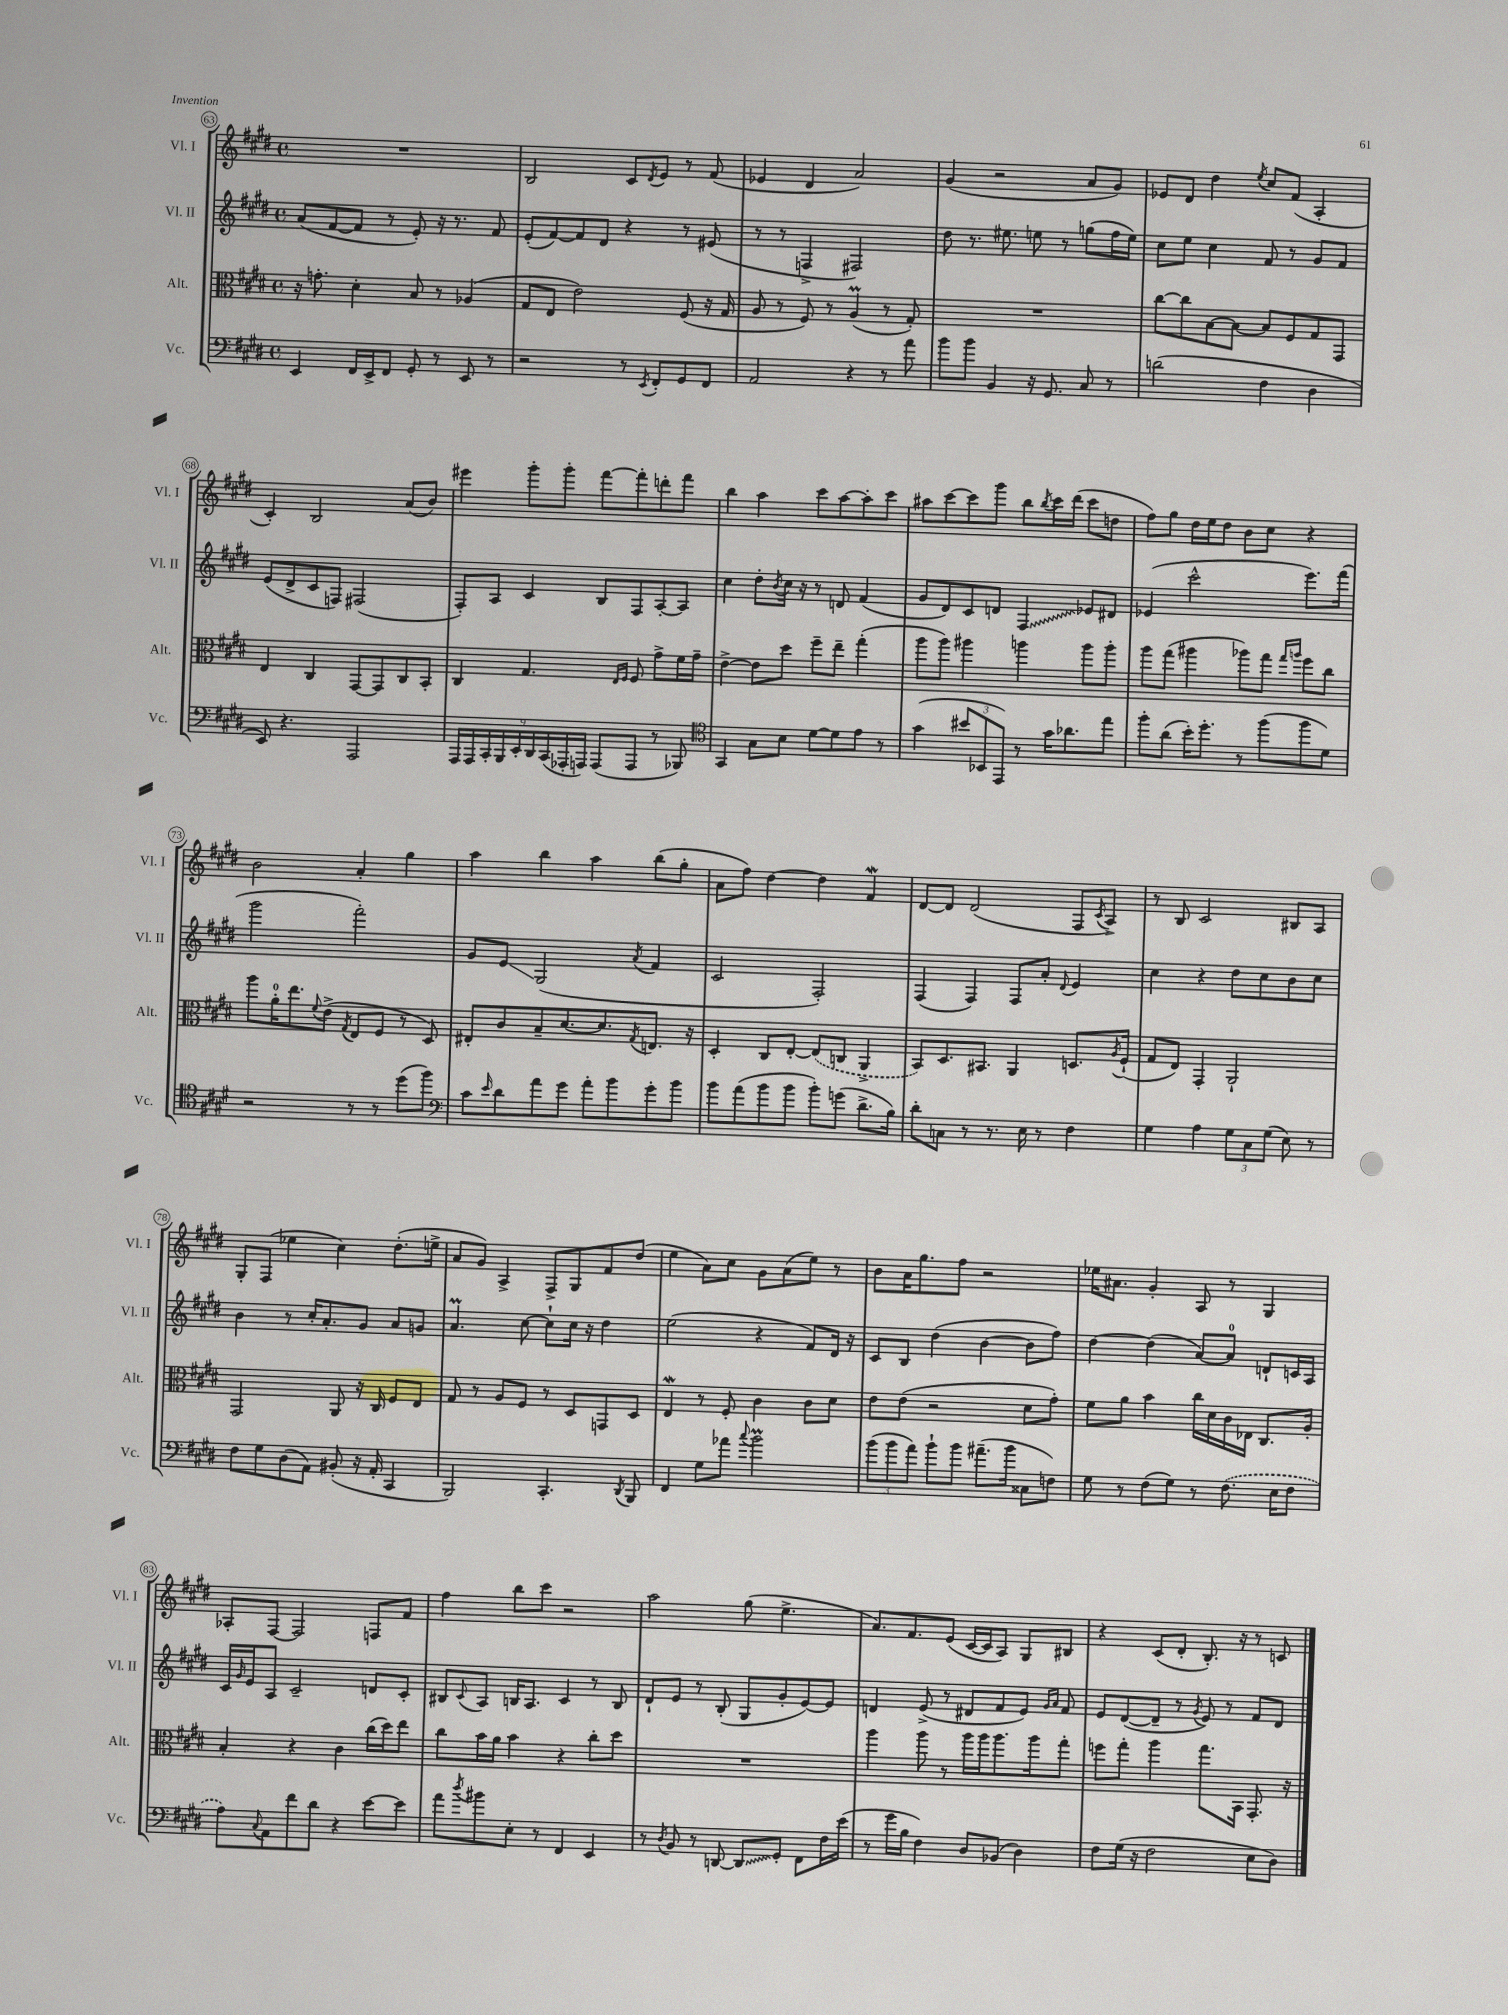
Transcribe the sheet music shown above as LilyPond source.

<<
\new StaffGroup <<
\new Staff = "s0" \with { instrumentName = "Vl. I" shortInstrumentName = "Vl. I" } {
    \clef treble \key e \major \defaultTimeSignature \time 4/4
    R1 |
    b2 cis'8 \acciaccatura { dis'8 } e'8 r8 fis'8( |
    ees'4 dis'4 a'2) |
    gis'4( r2 a'8 gis'8) |
    ees'8 dis'8 dis''4 \acciaccatura { e''8 } cis''8 fis'8( a4-. |
    cis'4-.) b2 a'8( b'8) |
    eis'''4 gis'''8-. gis'''8-. fis'''8~ fis'''8-. d'''8-. fis'''8 |
    b''4 a''4 cis'''8 a''8~ a''8-. cis'''8 |
    ais''8 cis'''8~ cis'''8 gis'''8 b''8 \acciaccatura { b''8 } cis'''16 dis'''16( cis'''8 d''8 |
    fis''8) gis''8 dis''16 e''16 dis''8 b'8 cis''8 r4 |
    b'2 a'4-. gis''4 |
    a''4 b''4 a''4 b''8( gis''8-. |
    a'8 fis''8) dis''4~ dis''4 fis'4\mordent |
    dis'8~ dis'8 dis'2( fis8 \acciaccatura { cis'8 } a8->) |
    r8 b8 cis'2 bis8 a8 |
    gis8-. fis8( ees''4 cis''4) dis''8.-.( e''16-> |
    a'8 gis'8) a4-> fis8-> gis8 fis'8 dis''8( |
    e''4 a'8) cis''8 gis'8 a'8( e''8) r8 |
    b'8 a'16 gis''8. fis''8 r2 |
    ees''16 ais'8. gis'4-. a8 r8 gis4 |
    aes8-. fis8~ fis2 f8 fis'8 |
    fis''4 b''8 cis'''8 r2 |
    a''2 gis''8( e''4.-> |
    a'8.) fis'8. e'8( cis'16~ cis'16 a8) gis8 bis8 |
    r4 cis'8( dis'8-. b8.-.) r16 r8 c'8 \bar "|." |
}
\new Staff = "s1" \with { instrumentName = "Vl. II" shortInstrumentName = "Vl. II" } {
    \clef treble \key e \major \defaultTimeSignature \time 4/4
    a'8( fis'8~ fis'8 r8 e'8-.) r16 r8. fis'8 |
    e'8-.( fis'8~) fis'8 dis'8 r4 r8 eis'8( |
    r8 r8 f4-> fis2) |
    dis''8 r8. eis''8. e''8 r8 g''8( fis''16 e''16) |
    cis''8 e''8 cis''4 fis'8 r8 gis'8 fis'8 |
    e'8( dis'8-> cis'8 f8) fis2( |
    fis8-.) a8 cis'4 b8 fis8 a8~-. a8 |
    cis''4 dis''8-. \acciaccatura { b'8 } cis''16 r16 r8 d'8 fis'4( |
    gis'8 dis'8) cis'8 d'8 \once \override Glissando.style = #'zigzag fis4\glissando ees'8 dis'8 |
    ees'4( cis'''2-^ e'''8.) fis'''16( |
    gis'''2 fis'''2-.) |
    gis'8 e'8\glissando gis2( \acciaccatura { a'8 } fis'4 |
    cis'2 fis2-.) |
    fis4( fis4) fis8 a'8-. \appoggiatura { dis'8 } e'4 |
    cis''4 r4 dis''8 cis''8 b'8 cis''8 |
    b'4 r8 cis''16-. a'8.-. gis'8 a'8 g'8 |
    a'4.\prall cis''8~ cis''8-! cis''16 r16 dis''4 |
    e''2( r4 fis'8) dis'16 r16 |
    cis'8 b8 dis''4( b'4~ b'8 fis''8) |
    dis''4~ dis''4( a'8~) a'8-0 d'8-! c'16 a16 |
    cis'16 \grace { gis'16 } e'16 a8 cis'2-- d'8 cis'8-. |
    bis8 \appoggiatura { cis'8 } a8 b16 a8. cis'4 r8 b8 |
    dis'8-! e'8 r8 b8-.( gis8 gis'8-. e'8~) e'8 |
    d'4 e'8->( r8 dis'8 fis'8 e'8) \grace { gis'16 a'16 } fis'8 |
    e'8 dis'8~( dis'8-- r8 \acciaccatura { gis'8 } e'8) r8 fis'8 dis'8 \bar "|." |
}
\new Staff = "s2" \with { instrumentName = "Alt." shortInstrumentName = "Alt." } {
    \clef alto \key e \major \defaultTimeSignature \time 4/4
    r16 g'8.-. dis'4-. b8 r8 aes4( |
    gis8 e8 e'2) fis8( r16 gis16 |
    a8 r8 fis8) r8 a4\prall( r8 gis8-.) |
    R1 |
    cis''8~ cis''8 b8~ b8~ b8 fis8 gis8 gis,8 |
    e4 cis4 gis,8~ gis,8 cis8 b,8-. |
    cis4 gis4. \grace { e16 fis16 } fis8 gis'8-> fis'16 gis'16-- |
    e'4~-> e'8 dis''8 fis''8-- e''8-- gis''4-.( |
    a''8 a''8) ais''4 a''4 a''8 a''8-. |
    a''8 gis''8( ais''4 aes''8) gis''8 \grace { gis''16 a''16 } fis''8 cis''8 |
    a''8 a'16-0-. e''8. \appoggiatura { fis'8 } e'8->( \acciaccatura { gis8 } e8 fis8 r8 dis8) |
    eis8-. cis'8 b8-- dis'8.~ dis'8. \acciaccatura { gis8 } e8. r16 |
    dis4-. cis8 e8~-. \once \slurDashed e8( c8 a,4-> |
    b,8) dis8. bis,8. a,4 d8. \acciaccatura { a8 } fis16-!( |
    gis8 e8) gis,4-. a,2-! |
    gis,2 a,8 r16 cis16 fis8 e8 |
    gis8 r8 a8 fis8 r8 dis8 g,8 dis8 |
    e4\mordent r8 fis8-. cis'4 cis'8 dis'8 |
    e'8 e'8( r2 dis'8 gis'8-.) |
    fis'8 a'8 b'4 cis''16 dis'16 cis'16 ees16 cis8. a16-. |
    b4-. r4 cis'4 cis''16( dis''16) e''8 |
    cis''8 b'16 a'16 b'4 r4 cis''8-. dis''8 |
    R1 |
    a''4 a''8 r8 a''16 a''16 a''8. a''16 gis''8-. |
    f''8 gis''8-. a''4 gis''8. b,16 gis,8.-. r16 \bar "|." |
}
\new Staff = "s3" \with { instrumentName = "Vc." shortInstrumentName = "Vc." } {
    \clef bass \key e \major \defaultTimeSignature \time 4/4
    e,4 fis,16 e,16-> fis,8 gis,8-. r8 e,8 r8 |
    r2 r8 \acciaccatura { e,8 } fis,8-. gis,8 fis,8 |
    a,2 r4 r8 a'8 |
    b'8 b'8 b,4 r16 gis,8. cis8 r8 |
    d'2( fis4 dis4 |
    e,8) r4. a,,2 |
    \tuplet 9/8 { a,,16 a,,16 cis,16-. b,,16 e,16-. dis,16 cis,16( aes,,16-. a,,16) } a,,8( a,,8 r8 bes,,8) |
    \clef tenor gis,4 gis8 b8 dis'8~ dis'8 e'8 r8 |
    gis'4( \tuplet 3/2 { bis'8 bes,8 e,8) } r8 gis'16 aes'8. e''8 |
    fis''8-. a'8( b'16-.) dis''8.-. r8 fis''8( fis''8 dis'8) |
    r2 r8 r8 dis''8( fis''8) |
    \clef bass cis'8 \grace { e'16 } dis'8 a'8 gis'8 a'8-. b'8 gis'8-. b'8 |
    b'8 a'8( b'8 b'8 b'8-.) g'8( dis'8.-> b16) |
    dis'8-. c8 r8 r8. e16 r8 fis4 |
    gis4 a4 \tuplet 3/2 { gis8 cis8 gis8( } e8) r8 |
    fis8 gis8 dis8( a,8) bis,8-.( r16 a,16-. cis,4 |
    b,,2) cis,4.-. \acciaccatura { dis,8 } b,,8 |
    fis,4 gis8 aes'8 \appoggiatura { cis''8 } b'2\prall |
    \tuplet 3/2 { b'8( b'8 a'8) } b'8-! b'8 ais'8.--( b'16 cisis8 f8) |
    gis8 r8 fis8( gis8) r8 \once \slurDashed fis8.( e16 fis8 |
    a8) \appoggiatura { cis8 } a,8 fis'8 dis'8 r4 e'8~ e'8 |
    a'8 \acciaccatura { dis''8 } bis'8 e8-. r8 fis,4 e,4 |
    r8 \acciaccatura { dis8 } b,8 r8 d,8~ \once \override Glissando.style = #'zigzag d,8\glissando gis,8-. fis,8 fis16 e'16( |
    r8 gis'16 b16 fis4) dis8 bes,8( dis4) |
    fis8 gis16( r16 fis2 e8 dis8) \bar "|." |
}
>>
>>
\layout { \context { \Score currentBarNumber = #63 \override BarNumber.stencil = #(make-stencil-circler 0.1 0.3 ly:text-interface::print) } }
